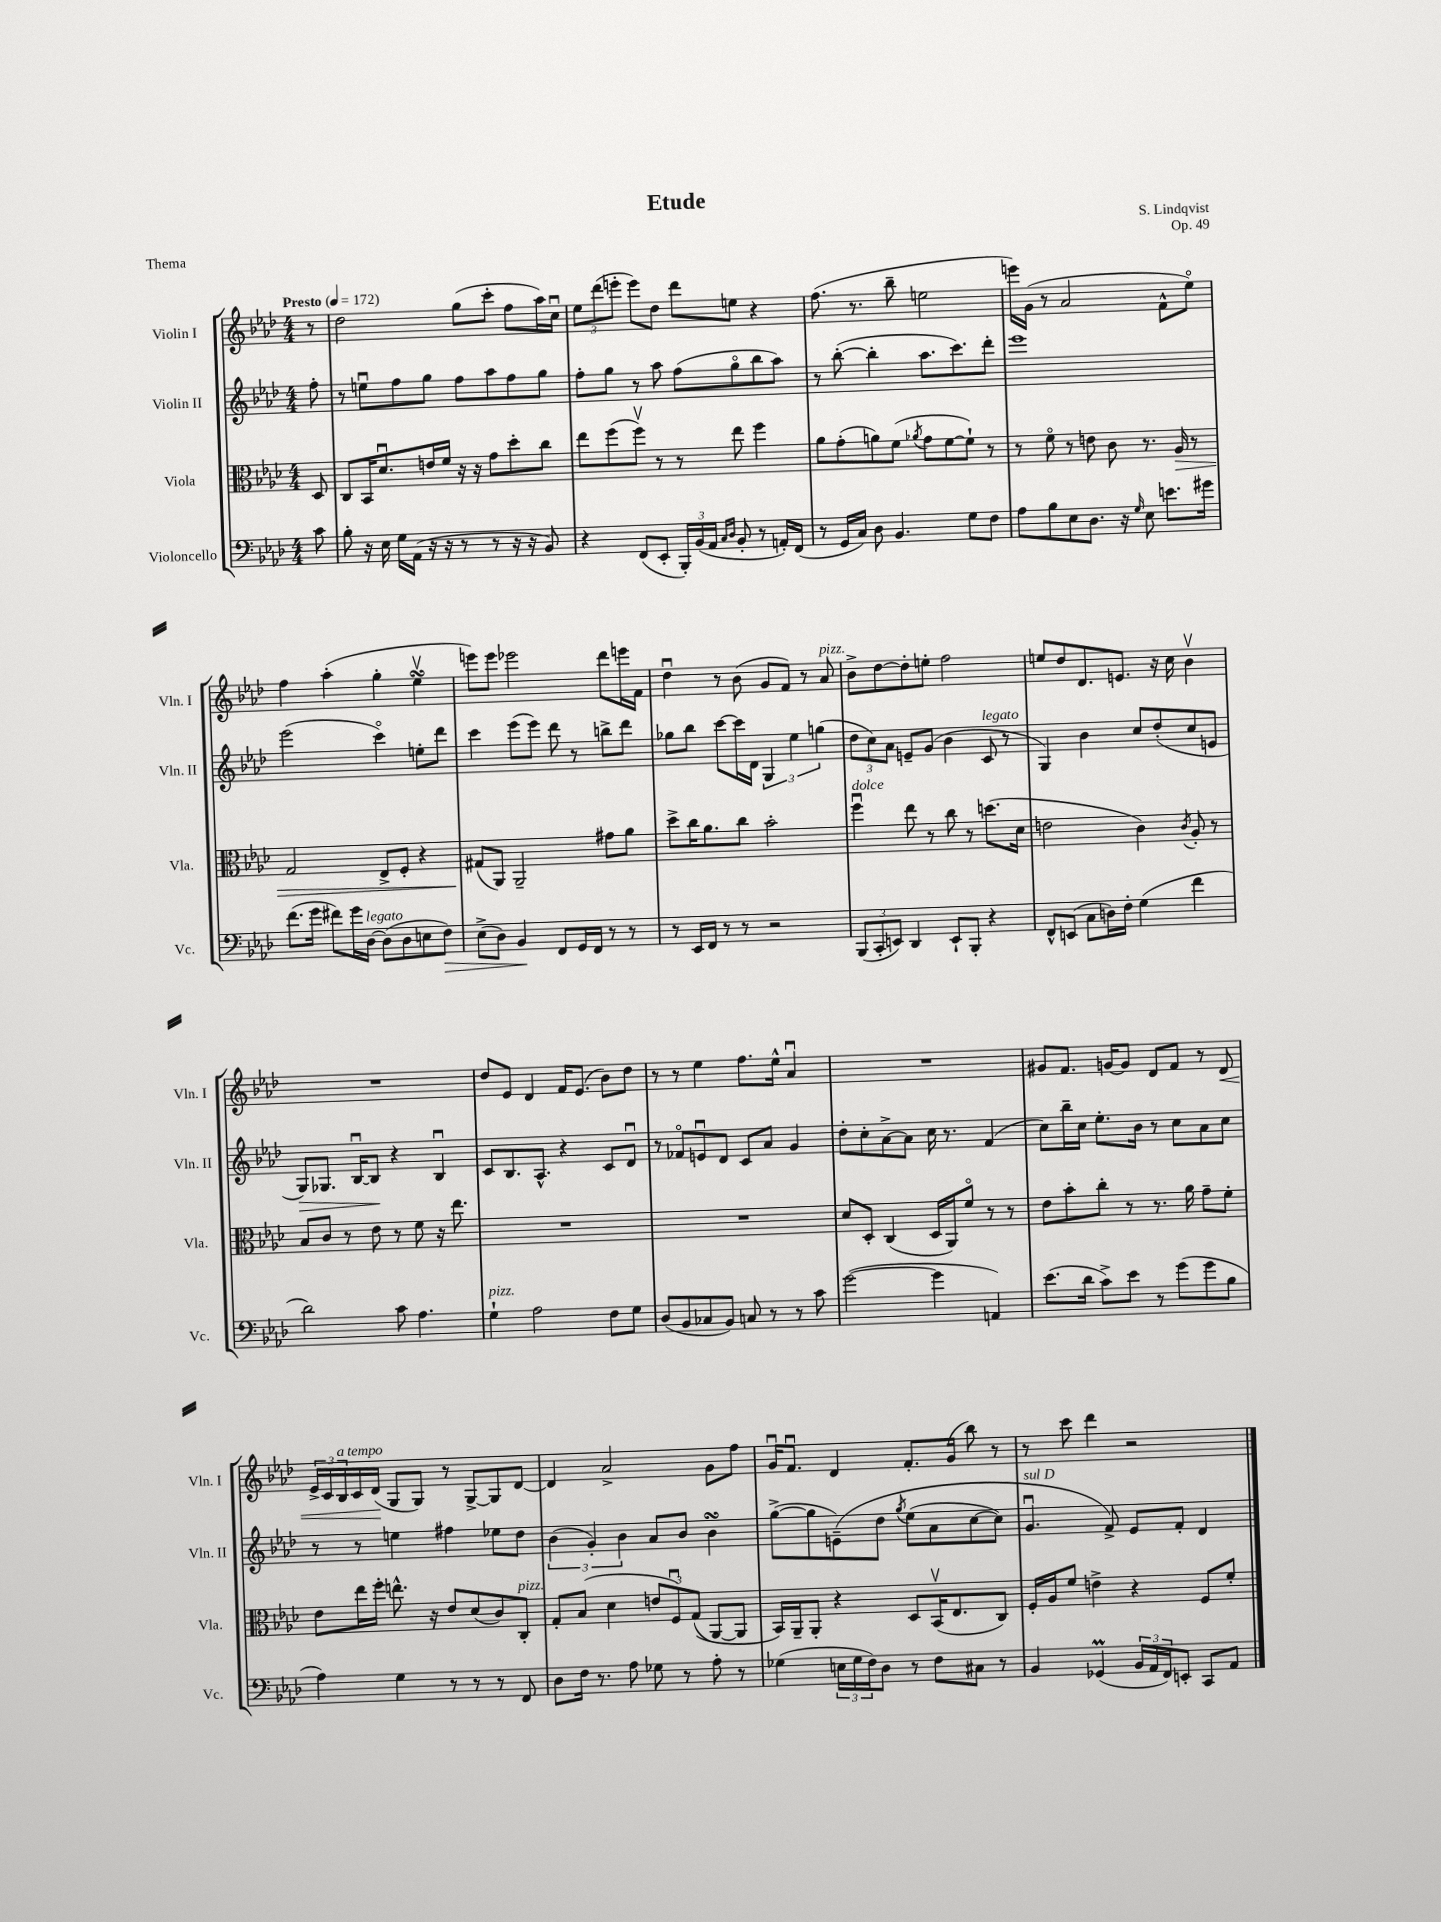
\header { title = "Etude" composer = "S. Lindqvist" opus = "Op. 49" piece = "Thema" }
<<
\new StaffGroup <<
\new Staff = "s0" \with { instrumentName = "Violin I" shortInstrumentName = "Vln. I" } {
    \clef treble \key aes \major \numericTimeSignature \time 4/4 \partial 8 \tempo "Presto" 4 = 172
    r8 |
    des''2 g''8( c'''8-. f''8 aes''16) c''16\downbow |
    \tuplet 3/2 { ees''8 des'''8( e'''8-. } e'''8) des''8 des'''8 e''8 r4 |
    f''8.( r8. bes''8-- e''2 |
    e'''16) g'16( r8 aes'2 f'8-^ ees''8\flageolet) |
    f''4 aes''4-.( g''4-. ees''4\upbow\turn |
    e'''8) e'''8 ees'''2 des'''8 e'''16 f'16 |
    des''4\downbow r8 bes'8( g'8 f'8) r8 aes'8^\markup { \italic "pizz." } |
    bes'8-> des''8~ des''8-. e''8-. f''2 |
    e''8 des''8 des'8. e'8. r16 c''16 bes'4\upbow |
    R1 |
    des''8 ees'8 des'4 f'16 ees'8.( bes'8) des''8 |
    r8 r8 ees''4 f''8. ees''16-^ aes'4\downbow |
    R1 |
    gis'8 f'8. g'16~ g'8 des'8 f'8 r8 des'8\< |
    \tuplet 3/2 { ees'16-> c'16 bes16^\markup { \italic "a tempo" } } c'16 des'16\!( g8 g8) r8 g8~-> g8 des'8~ |
    des'4 aes'2-> g'8 f''8 |
    g'16\downbow f'8.\downbow des'4 f'8.-. g'16( bes''8) r8 |
    r8 c'''8 des'''4 r2 \bar "|." |
}
\new Staff = "s1" \with { instrumentName = "Violin II" shortInstrumentName = "Vln. II" } {
    \clef treble \key aes \major \numericTimeSignature \time 4/4 \partial 8
    f''8-. |
    r8 e''8\downbow f''8 g''8 f''8 aes''8 f''8 g''8 |
    f''8-. g''8 r8 aes''8 f''8( g''8\flageolet bes''8 aes''8) |
    r8 bes''8~-.( bes''4-. aes''8. c'''8.) des'''8-. |
    ees'''1 |
    ees'''2( c'''4\flageolet) e''8-. des'''8 |
    c'''4 ees'''8( ees'''8) des'''8 r8 b''8-> des'''8 |
    ges''8 bes''8 c'''8~ c'''16 des'16 \tuplet 3/2 { g4 ees''4 g''4( } |
    \tuplet 3/2 { des''8 c''8) aes'8 } e'8-- g'8( bes'4 c'8^\markup { \italic "legato" } r8 |
    g4) bes'4 c''8 des''8-.( c''8 e'8 |
    g8\>) ges8. bes16~\downbow bes8\! r4 bes4\downbow |
    c'8 bes8. aes8.-^ r4 c'8 des'8\downbow |
    r8 fes'8\flageolet e'8\downbow des'8 c'8 aes'8 g'4 |
    des''8-. c''8-. aes'8~-> aes'8 c''16 r8. f'4( |
    c''8) bes''16-- c''16 ees''8.-. bes'16 r8 c''8 aes'8 c''8 |
    r8 r8 e''4 fis''4 ees''8 des''8 |
    \tuplet 3/2 { bes'4( g'4-.) bes'4 } aes'8 bes'8 bes'4\turn |
    g''8~->( g''8 e'8--)\( des''8 \acciaccatura { g''8 } ees''8( aes'8 c''8~ c''8) |
    g'4.\downbow^\markup { \italic "sul D" } f'8->\) ees'8 f'8-. des'4 \bar "|." |
}
\new Staff = "s2" \with { instrumentName = "Viola" shortInstrumentName = "Vla." } {
    \clef alto \key aes \major \numericTimeSignature \time 4/4 \partial 8
    des8 |
    c8 bes,16 des'8.\downbow e'16 f'16 r16 r16 g'8 des''8-. c''8 |
    ees''8 f''8( f''8\upbow) r8 r8 ees''8 f''4 |
    aes'8 g'8-.( a'8) f'8( \acciaccatura { aes'8 } g'8 f'8~ f'8-!) r8 |
    r8 f'8\flageolet r8 e'8 c'8 r8. aes16\> r8 |
    g2 ees8-> f8-. r4 |
    gis8\!( aes,8) aes,2-- gis'8 aes'8 |
    des''8-> c''16 aes'8. c''8 bes'2-. |
    f''4\downbow^\markup { \italic "dolce" } ees''8 r8 c''8 r8 d''8.( des'16 |
    e'2 c'4) \acciaccatura { c'8 } aes8-. r8 |
    bes8 c'8 r8 ees'8 r8 f'8 r16 ees''8. |
    R1 |
    R1 |
    des'8 des8-. c4( des16 aes,16) f'8\flageolet r8 r8 |
    ees'8 bes'8-. c''8-. r8 r8. aes'16 g'8-- f'8-. |
    ees'8 ees''16 f''16-. e''8.-^ r16 ees'8 des'8( c'8) c8-.^\markup { \italic "pizz." } |
    g8-. bes8( des'4 \tuplet 3/2 { e'8 f8\downbow) g8(\( } aes,8~) aes,8 |
    bes,16\) aes,16-- aes,8-. r4 des8 bes,16\upbow( ees8. c8) |
    f16-. aes16 f'8 e'4-> r4 f8 f'8-. \bar "|." |
}
\new Staff = "s3" \with { instrumentName = "Violoncello" shortInstrumentName = "Vc." } {
    \clef bass \key aes \major \numericTimeSignature \time 4/4 \partial 8
    c'8 |
    bes8-. r16 ees16 g16 aes,16( r16 r16 r8 r8 r16 r16 bes,8) |
    r4 f,8( ees,8-. \tuplet 3/2 { bes,,16-.) bes,16( aes,16 } \grace { c16 des16 } bes,8-. r8 a,16-.) f,16( |
    r8 g,16 c16) des8 bes,4. g8 f8 |
    aes8 bes8 ees8 des8. r16 \grace { g16 } ees8 e'8. gis'16 |
    f'8.( g'16 fis'8) g'16 des16~^\markup { \italic "legato" } des8( des8 e8 f8\>) |
    ees8->( des8) bes,4\! f,8 g,16 f,16 r8 r8 |
    r8 ees,16 f,16 r8 r8 r2 |
    \tuplet 3/2 { bes,,8( c,8-. e,8) } des,4 e,8-! bes,,8-. r4 |
    f,8-^ e,8( c8 d16) f16-. g4( f'4 |
    des'2) c'8 aes4. |
    g4-!^\markup { \italic "pizz." } aes2 f8 g8 |
    des8( bes,8 ces8 bes,8) c8 r8 r8 c'8 |
    g'2~( g'4 a,4) |
    ees'8.( des'16 c'8->) ees'8 r8 g'8( g'8 bes8 |
    aes4) g4 r8 r8 r8 f,8 |
    des8 f16 r8. aes8 ges8 r8 aes8-. r8 |
    ges4( \tuplet 3/2 { e16 ges16 f16) } des8 r8 f8 cis8 r8 |
    bes,4 ges,4\prall( \tuplet 3/2 { bes,16 aes,16 f,16) } e,8-. c,8 aes,8 \bar "|." |
}
>>
>>
\layout { \context { \Score \remove "Bar_number_engraver" } }
